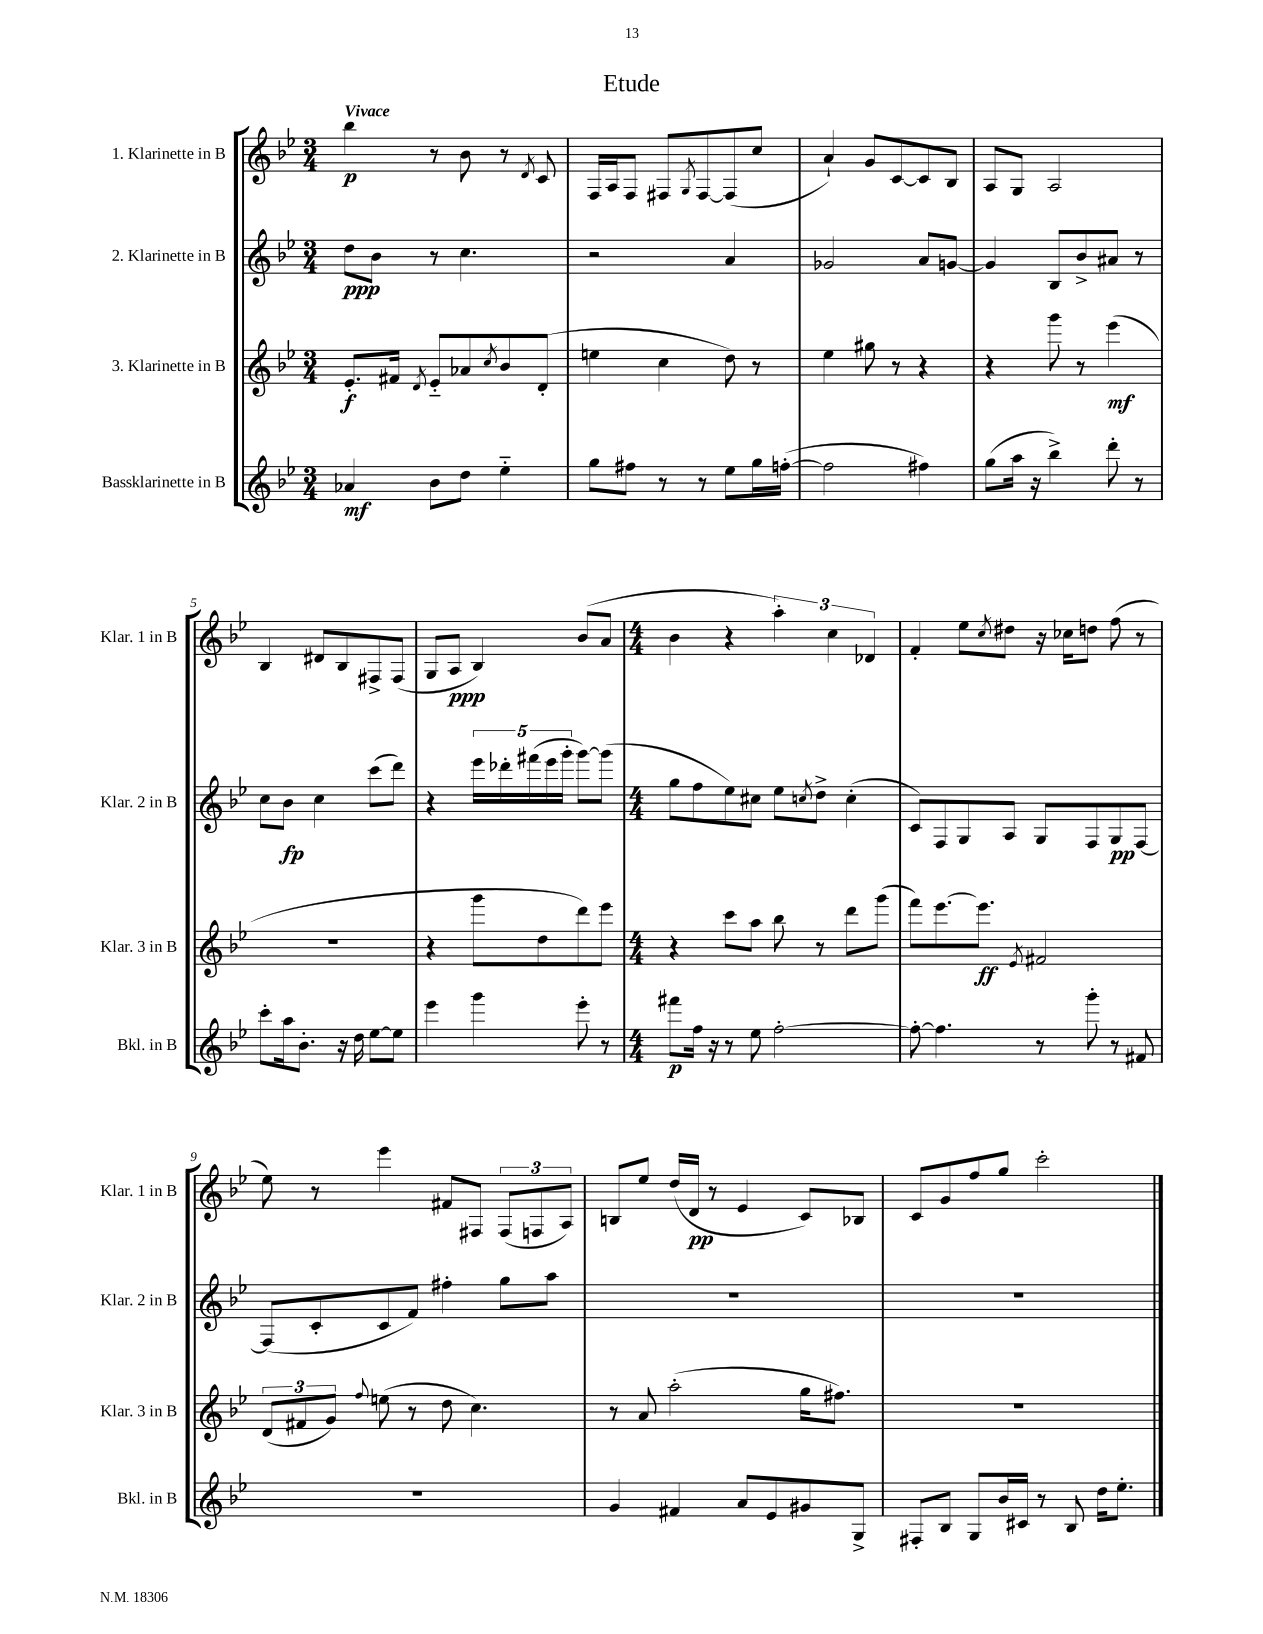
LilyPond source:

\header { title = "Etude" }
<<
\new StaffGroup <<
\new Staff = "s0" \with { instrumentName = "1. Klarinette in B" shortInstrumentName = "Klar. 1 in B" } {
    \clef treble \key bes \major \numericTimeSignature \time 3/4 \tempo "Vivace"
    bes''4\p r8 bes'8 r8 \acciaccatura { d'8 } c'8 |
    f16 a16 f8 fis8 \acciaccatura { g8 } fis8~ fis8( c''8 |
    a'4-!) g'8 c'8~ c'8 bes8 |
    a8 g8 a2 |
    bes4 dis'8 bes8 fis8-> fis8( |
    g8 a8\ppp bes4) bes'8( a'8 |
    \numericTimeSignature \time 4/4 bes'4 r4 \tuplet 3/2 { a''4-.) c''4 des'4 } |
    f'4-. ees''8 \acciaccatura { c''8 } dis''8 r16 ces''16 d''8 f''8( r8 |
    ees''8) r8 ees'''4 fis'8 fis8 \tuplet 3/2 { fis8( f8 a8) } |
    b8 ees''8 d''16( d'16\pp r8 ees'4 c'8) bes8 |
    c'8 g'8 f''8 g''8 c'''2-. \bar "|." |
}
\new Staff = "s1" \with { instrumentName = "2. Klarinette in B" shortInstrumentName = "Klar. 2 in B" } {
    \clef treble \key bes \major \numericTimeSignature \time 3/4
    d''8\ppp bes'8 r8 c''4. |
    r2 a'4 |
    ges'2 a'8 g'8~ |
    g'4 bes8 bes'8-> ais'8 r8 |
    c''8 bes'8\fp c''4 c'''8( d'''8) |
    r4 \tuplet 5/4 { ees'''16 des'''16-. fis'''16( ees'''16 g'''16-. } g'''8~) g'''8( |
    \numericTimeSignature \time 4/4 g''8 f''8 ees''8) cis''8 ees''8 \acciaccatura { c''8 } d''8-> c''4-.( |
    c'8) f8 g8 a8 g8 f8 g8\pp f8~ |
    f8( c'8-. c'8 f'8) fis''4-. g''8 a''8 |
    R1 |
    R1 \bar "|." |
}
\new Staff = "s2" \with { instrumentName = "3. Klarinette in B" shortInstrumentName = "Klar. 3 in B" } {
    \clef treble \key bes \major \numericTimeSignature \time 3/4
    ees'8.-.\f fis'16 \acciaccatura { d'8 } ees'8-_ aes'8 \acciaccatura { c''8 } bes'8 d'8-.( |
    e''4 c''4 d''8) r8 |
    ees''4 gis''8 r8 r4 |
    r4 g'''8 r8 ees'''4\mf( |
    R2. |
    r4 g'''8 d''8 d'''8) ees'''8 |
    \numericTimeSignature \time 4/4 r4 c'''8 a''8 bes''8 r8 d'''8 g'''8( |
    f'''8) ees'''8.~ ees'''8.\ff \acciaccatura { ees'8 } fis'2 |
    \tuplet 3/2 { d'8( fis'8 g'8) } \appoggiatura { f''8 } e''8( r8 d''8 c''4.) |
    r8 a'8 a''2-.( g''16 fis''8.) |
    R1 \bar "|." |
}
\new Staff = "s3" \with { instrumentName = "Bassklarinette in B" shortInstrumentName = "Bkl. in B" } {
    \clef treble \key bes \major \numericTimeSignature \time 3/4
    aes'4\mf bes'8 d''8 ees''4-_ |
    g''8 fis''8 r8 r8 ees''8 g''16 f''16~-.( |
    f''2 fis''4) |
    g''8( a''16 r16 bes''4->) d'''8-. r8 |
    c'''8-. a''16 bes'8.-. r16 d''16 ees''8~ ees''8 |
    ees'''4 g'''4 ees'''8-. r8 |
    \numericTimeSignature \time 4/4 fis'''8\p f''16 r16 r8 ees''8 f''2~-. |
    f''8~-. f''4. r8 g'''8-. r8 fis'8 |
    R1 |
    g'4 fis'4 a'8 ees'8 gis'8 g8-> |
    fis8-. bes8 g8 bes'16 cis'16 r8 bes8 d''16 ees''8.-. \bar "|." |
}
>>
>>
